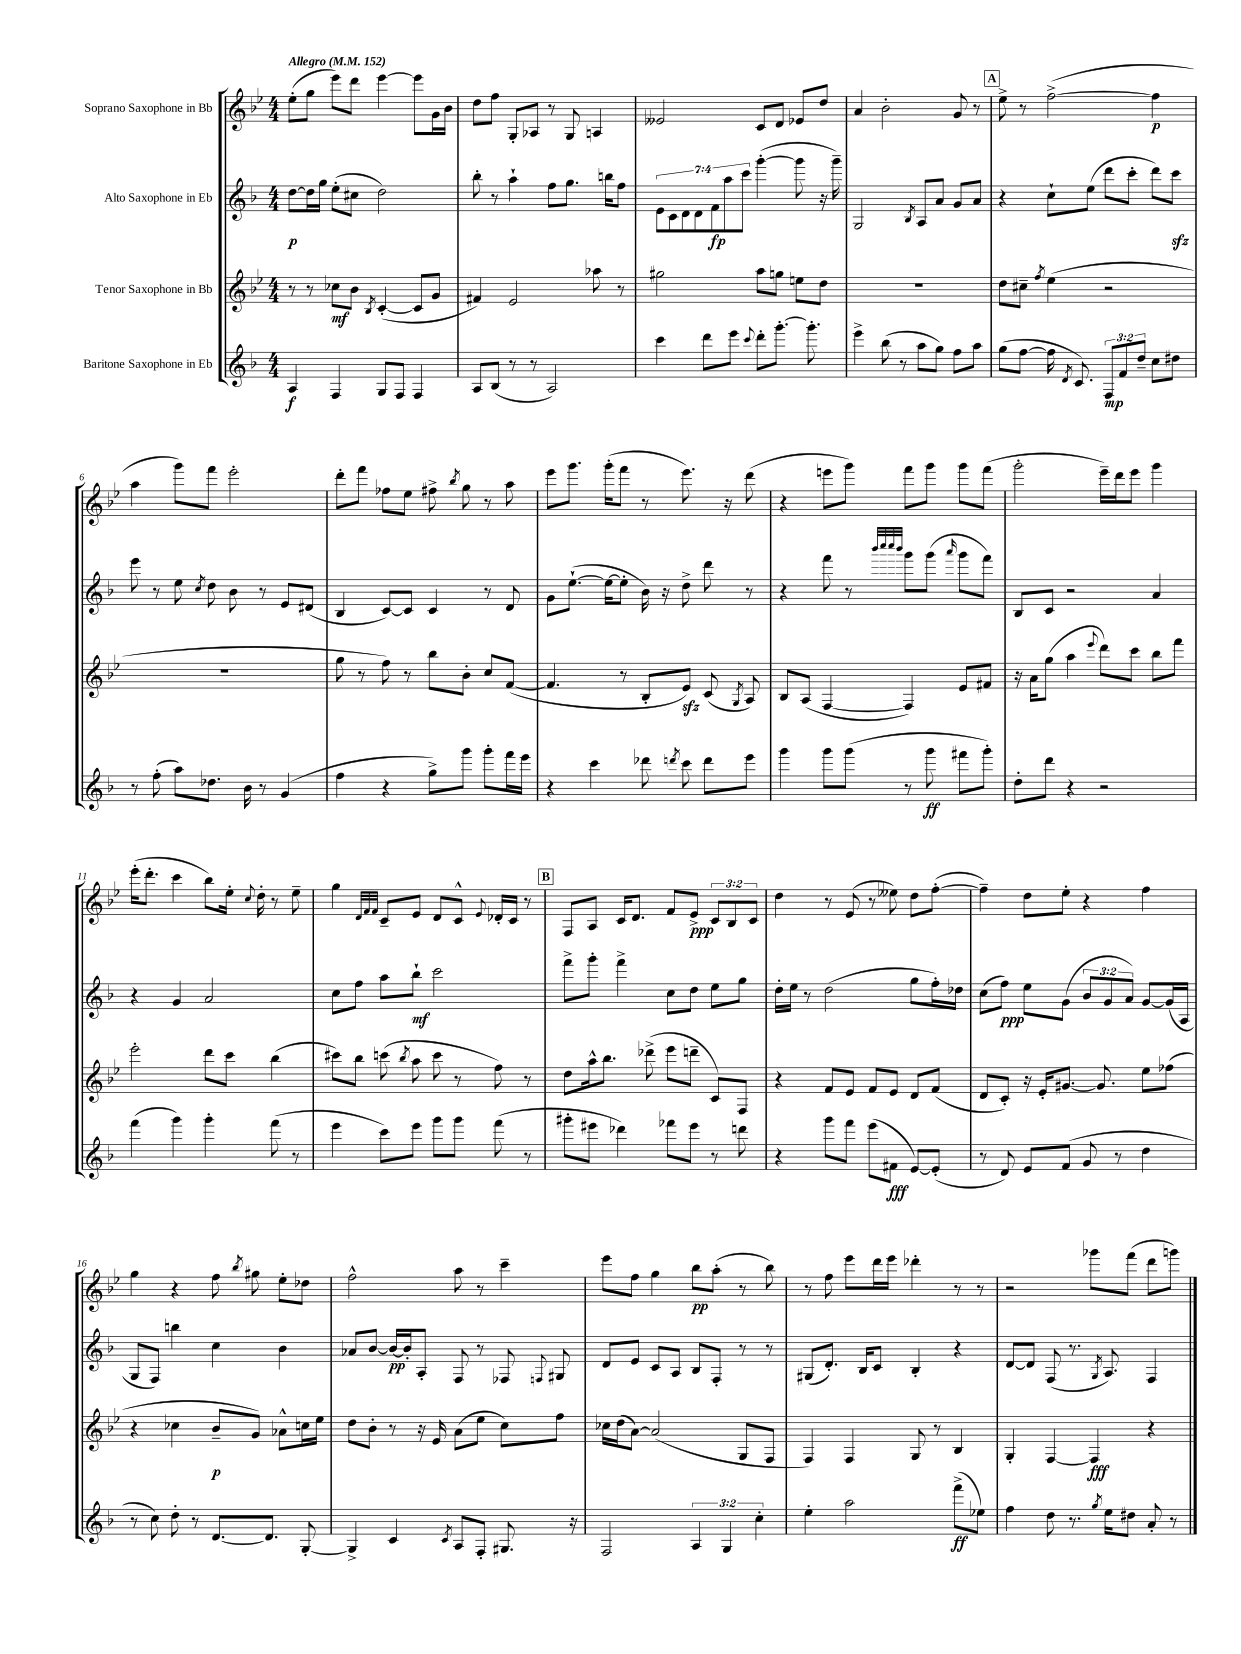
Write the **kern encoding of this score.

**kern	**kern	**kern	**kern
*staff4	*staff3	*staff2	*staff1
*clefG2	*clefG2	*clefG2	*clefG2
*k[b-]	*k[b-e-]	*k[b-]	*k[b-e-]
*M4/4	*M4/4	*M4/4	*M4/4
*MM152	*MM152	*MM152	*MM152
4A/	8r	[8dd\L	(8ee-'\L
.	8r	16dd\]L	8gg\J
.	.	16gg\JJ	.
4F/	8cc-\L	(8ee'\L	8eee-\L)
.	8b-\J	8cc#\J	8ddd\J
.	8qB-/	.	.
8G/L	([4c'/	2dd\)	[4eee-\
8F/J	.	.	.
4F/	8c/]L	.	8eee-\]L
.	8g/J	.	16g\L
.	.	.	16b-\JJ
=	=	=	=
8A/L	4f#/)	8bb-'\	8dd\L
(8B-/J	.	8r	8ff\J
8r	2e-/	4aa`\	8G'/L
8r	.	.	8A-/J
2A/)	.	8ff\L	8r
.	.	8.gg\J	8G/
.	8aa-\	.	4A/
.	.	16bb\LK	.
.	8r	8ff\J	.
=	=	=	=
4ccc\	2gg#\	14e\L	2e--/
.	.	14c\	.
.	.	14d\	.
.	.	14d\	.
8ddd\L	.	.	.
.	.	14f\	.
.	.	14aa\	.
8eee\J	.	.	.
.	.	14ccc\J	.
8qqccc/	.	.	.
8ddd'\L	8aa\L	([4ggg'\	8c/L
[8.ggg'\J	8gg\J	.	8d/J
.	8ee\L	8ggg\]	8e-/L
8.ggg'\]	.	.	.
.	8dd\J	16r	8dd/J
.	.	16ggg~\)	.
=	=	=	=
4eee^\	1r	2G/	4a/
(8bb-\	.	.	2b-'\
8r	.	.	.
.	.	8qB-/	.
8aa\L	.	8A/L	.
8gg\J)	.	8a/J	.
8ff\L	.	8g/L	8g/
8aa\J	.	8a/J	8r
=	=	=	=
(8gg\L	8dd\L	4r	8ee-^\
[8ff\J	8cc#~\J	.	8r
.	8qff/	.	.
16ff\]	(4ee-\	8cc`\L	([2ff^\
8qd/	.	.	.
8.c/)	.	.	.
.	.	(8ee\J	.
12F/L	2r	8ddd\L	.
12f/	.	.	.
.	.	8ccc'\J	.
12dd~/J	.	.	.
8cc\L	.	8ddd\L)	4ff\]
8dd#\J	.	8ccc\J	.
=	=	=	=
8r	1r	8eee\	4aa\
(8ff'\	.	8r	.
8aa\L)	.	8ee\	8ggg\L)
.	.	8qcc/	.
8.dd-\J	.	8dd\	8fff\J
.	.	8b-\	2eee-'\
16b-\	.	.	.
8r	.	8r	.
(4g/	.	8e/L	.
.	.	(8d#/J	.
=	=	=	=
4ff\	8gg\	4B-/	8ddd'\L
.	8r	.	8fff\J
4r	8ff\)	[8c/L)	8ff-\L
.	8r	8c/]J	8ee-\J
8gg^\L)	8bb-\L	4c/	8ff#^\
.	.	.	8qbb-/
8ggg\J	8b-'\J	.	8gg\
8ggg'\L	8cc/L	8r	8r
16fff\L	([8f/J	8d/	8aa\
16eee\JJ	.	.	.
=	=	=	=
4r	4.f/]	8g\L	8eee-\L
.	.	([8.ee`\J	8.ggg\J
4ccc\	.	.	.
.	.	16ee\_LK	(16ggg'\LK
.	8r	8ee'\]J	8fff\J
8ddd-\	8B-'/L	16b-\)	8r
.	.	16r	.
8qddd/	.	.	.
8ccc\	8e-/J)	8dd^\	8.eee-\)
8ddd\L	(8c/	8ddd\	.
.	.	.	16r
.	8qG/	.	.
8eee\J	8A/)	8r	(8ddd\
=	=	=	=
4ggg\	8B-/L	4r	4r
.	(8A/J	.	.
8ggg\L	[4F/	8fff\	8eee\L
(8ggg\J	.	8r	8ggg\J)
.	.	32qqbbb-/LLL	.
.	.	32qqcccc/	.
.	.	32qqcccc/	.
.	.	32qqbbb-/JJJ	.
8r	4F/])	8ggg\L	8fff\L
8ggg\	.	(8ggg\J	8ggg\J
.	.	16qqaaa/	.
8fff#\L	8e-/L	8ggg\L	8ggg\L
8ggg'\J)	8f#/J	8fff\J)	(8fff\J
=	=	=	=
8dd'\L	16r	8B-/L	2ggg'\
.	16a\LK	.	.
8ddd\J	(8gg\J	8c/J	.
4r	4aa\	2r	.
.	8qqeee-/	.	.
2r	8ddd\L)	.	16eee-~\LL)
.	.	.	16ddd\J
.	8ccc\J	.	8eee-\J
.	8bb-\L	4a/	4ggg\
.	8fff\J	.	.
=	=	=	=
(4fff\	2eee-'\	4r	(16eee-'\LK
.	.	.	8.ddd'\J
4ggg\)	.	4g/	4ccc\
4ggg'\	8ddd\L	2a/	8bb-\L)
.	8ccc\J	.	16ee-'\Jk
.	.	.	8qqcc/
.	.	.	16dd'\
(8fff\	(4bb-\	.	8r
8r	.	.	8ee-~\
=	=	=	=
4eee\	8ccc#\L)	8cc\L	4gg\
.	8bb-\J	8ff\J	.
.	.	.	32qqd/LLL
.	.	.	32qqf/
.	.	.	32qqf/JJJ
8ccc\L)	(8ccc\	8aa\L	8c~/L
.	8qbb-/	.	.
8eee\J	8aa\	8bb-`\J	8e-/J
8ggg\L	8ccc\	2ccc\	8d/L
8ggg\J	8r	.	8c^^/J
.	.	.	8qqe-/
(8fff\	8ff\)	.	16d-'/LL
.	.	.	16c/JJ
8r	8r	.	8r
=	=	=	=
8ggg#'\L	8dd\L	8fff^\L	8F/L
8eee#\J	16aa^^\k	8ggg'\J	8A/J
.	8.bb-\J	.	.
4ddd-\)	.	4fff^\	16c/LK
.	.	.	8.d/J
.	(8ddd-^\	.	.
8fff-\L	8eee-\L	8cc\L	8f/L
8eee#\J	8ddd~\J	8dd\J	8e-^/J
8r	8c/L)	8ee\L	12c/L
.	.	.	12B-/
8ddd\	8F/J	8gg\J	.
.	.	.	12c/J
=	=	=	=
4r	4r	16dd'\LL	4dd\
.	.	16ee\JJ	.
.	.	8r	.
8ggg\L	8f/L	(2dd\	8r
8fff\J	8e-/J	.	(8e-/
(8eee\L	8f/L	.	8r
8f#\J	8e-/J	.	8ee--\)
[8e/L)	8d/L	8gg\L	8dd\L
(8e'/]J	(8f/J	16ff'\L)	([8ff'\J
.	.	16dd-\JJ	.
=	=	=	=
8r	8d/L	(8cc\L	4ff~\])
8d/)	8c'/J)	8ff\J)	.
8e/L	16r	8ee\L	8dd\L
.	16e-'/LK	.	.
(8f/J	[8.g#/J	(8g\J	8ee-'\J
8g/	.	12b-/L	4r
.	8.g#/]	.	.
.	.	12g/	.
8r	.	.	.
.	.	12a/J)	.
4dd\	8ee-\L	[8g/L	4ff\
.	(8ff-\J	(16g/]L	.
.	.	16A/JJ	.
=	=	=	=
8r	4r	8G/L	4gg\
8cc\)	.	8F/J)	.
8dd'\	4cc-\	4bb\	4r
8r	.	.	.
[8.d/L	8b-~/L	4cc\	8ff\
.	.	.	8qbb-/
.	8g/J)	.	8gg#\
8.d/]J	.	.	.
.	8a-^^\L	4b-\	8ee-'\L
[8G'/	16cc\L	.	8dd-\J
.	16ee-\JJ	.	.
=	=	=	=
4G^/]	8dd\L	8a-/L	2ff^^\
.	8b-'\J	[8b-/J	.
4c/	8r	16b-/_LL	.
.	.	16b-'/]J	.
.	16r	8A'/J	.
.	16e-/	.	.
8qc/	.	.	.
8A/L	(8a\L	8F/	8aa\
8F'/J	8ee-\J	8r	8r
8.G#/	8cc\L)	8F-/	4ccc~\
.	.	8qqF/	.
.	8ff\J	8G#/	.
16r	.	.	.
=	=	=	=
2F/	16cc-\LL	8d/L	8eee-\L
.	(16dd\J	.	.
.	[8a\J)	8e/J	8ff\J
.	(2a/]	8c/L	4gg\
.	.	8A/J	.
6A/	.	8B-/L	8bb-\L
.	.	8F'/J	(8aa'\J
6G/	.	.	.
.	8G/L	8r	8r
6cc'\	.	.	.
.	8F/J	8r	8bb-\)
=	=	=	=
4ee'\	4F/)	(8G#/L	8r
.	.	8.d'/J)	8ff\
2aa\	4F/	.	8eee-\L
.	.	16B-/LK	.
.	.	8c/J	16ddd\L
.	.	.	16eee-\JJ
.	8G/	4B-'/	4ddd-'\
.	8r	.	.
(8fff^\L	4B-/	4r	8r
8ee-\J)	.	.	8r
=	=	=	=
4ff\	4G'/	[8d/L	2r
.	.	8d/]J	.
8dd\	[4F/	(8F/	.
8.r	.	8.r	.
.	4F/]	.	8ggg-\L
8qgg/	.	8qG/	.
16ee\LK	.	8.A/)	.
8dd#\J	.	.	(8fff\J
8a'/	4r	4F/	8ddd\L
8r	.	.	8ggg\J)
==	==	==	==
*-	*-	*-	*-
